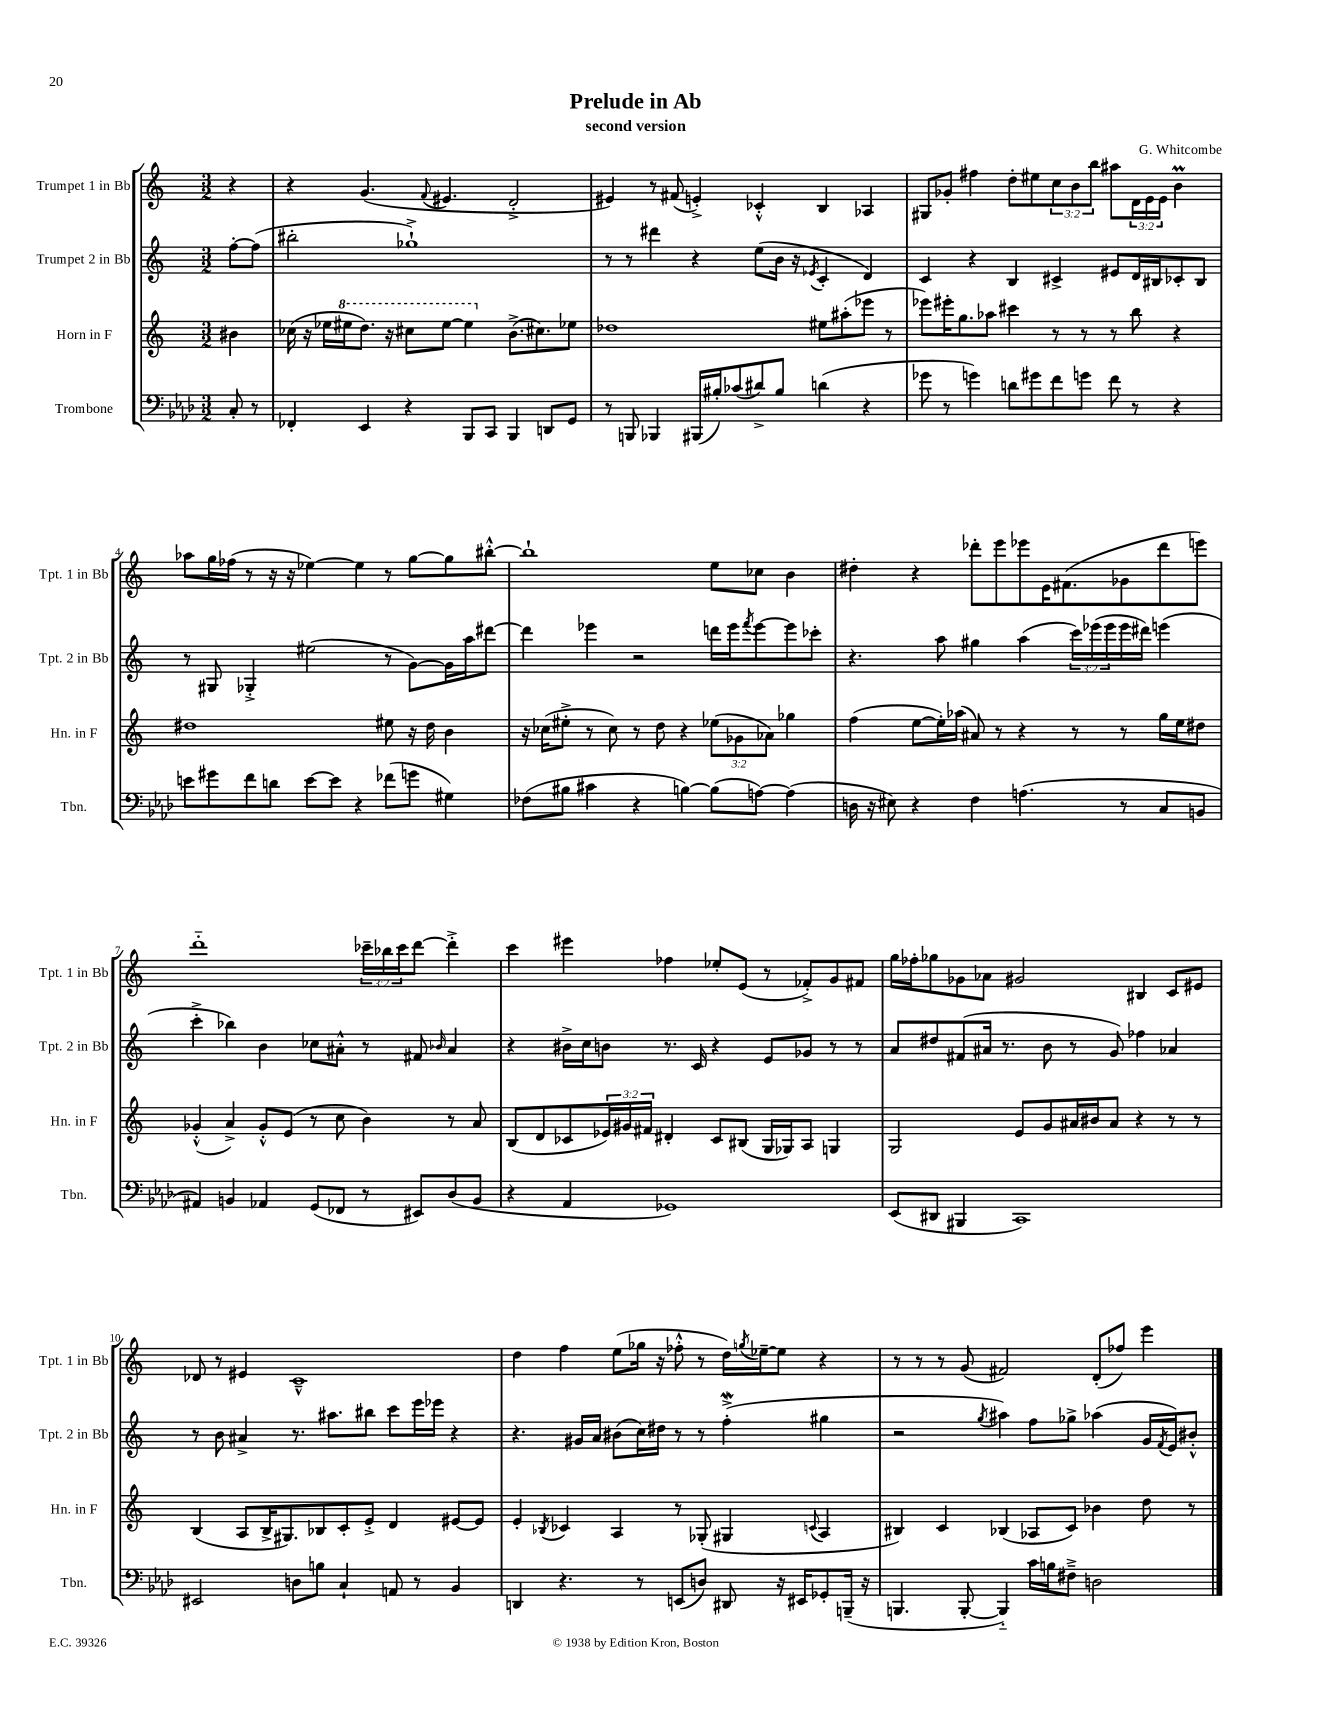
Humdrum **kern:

**kern	**kern	**kern	**kern
*staff4	*staff3	*staff2	*staff1
*clefF4	*clefG2	*clefG2	*clefG2
*k[b-e-a-d-]	*k[]	*k[]	*k[]
*M3/2	*M3/2	*M3/2	*M3/2
8C'	4b#	[8ff'	4r
8r	.	(8ff]	.
=	=	=	=
4FF-'	(16cc-	2bb#'	4r
.	16r	.	.
.	16ee-	.	.
.	16eee#	.	.
4EE-	8.ddd)	.	(4.g
.	16r	.	.
4r	8ccc#	1gg-`^)	.
.	.	.	8qqf
.	[8eee#	.	4.e#
8BBB-	4eee#]	.	.
8CC	.	.	.
4BBB-	(8.b^	.	2d'^
.	8.cc#)	.	.
8DD	.	.	.
8GG	8ee-	.	.
=	=	=	=
8r	1dd-	8r	4e#)
8BBB	.	8r	.
4BBB-	.	4ddd#	8r
.	.	.	(8f#
(16BBB#	.	4r	4e'^)
16B#')	.	.	.
(8c-	.	.	.
8d#^)	.	(8ee	4c-'^^
8B#	.	16b	.
.	.	16r	.
.	.	8qe-	.
(4d	8ee#	4c'	4B
.	(8aa#'	.	.
4r	8eee-	4d)	4A-
.	8r	.	.
=	=	=	=
8g-	8eee-)	4c	8G#
8r	16eee#'	.	8g-'
.	8.gg	.	.
4g)	.	4r	4ff#
.	8aa-	.	.
8d	4ccc#	4B	8dd'
8g#	.	.	8ee#
8f	8r	4c#^	12cc
.	.	.	12b
8g	8r	.	.
.	.	.	12bb
8f	8r	8e#	8aa#
8r	8bb	16d	24d
.	.	.	24e
.	.	16B#	.
.	.	.	24e
4r	4r	8c-'	4b
.	.	8B#	.
=	=	=	=
8e	1dd#	8r	8aa-
8g#	.	8G#	16gg
.	.	.	(16ff-
8f	.	4G-'^	8r
8d	.	.	16r
.	.	.	16r
[8e	.	(2ee#	[4ee-)
8e]	.	.	.
4r	.	.	4ee-]
(8f-	8ee#	8r	8r
8g	16r	[8g)	[8gg
.	16dd#	.	.
4G#)	4b	16g]	8gg]
.	.	16aa	.
.	.	[8ddd#	[8bb#'^^
=	=	=	=
(8F-	16r	4ddd#]	1bb#`]
.	(16cc-	.	.
8B#	8ee#'^	.	.
4c#	8r	4eee-	.
.	8cc-)	.	.
4r	8r	2r	.
.	8dd	.	.
[4B)	4r	.	.
(8B]	(12ee-	16ddd	8ee
.	.	16eee-	.
.	12g-	.	.
.	.	8qfff	.
[8A)	.	[8eee-	8cc-
.	12a-)	.	.
(4A]	4gg-	8eee-]	4b
.	.	8ccc-'	.
=	=	=	=
16D	(4ff	4.r	4dd#'
16r	.	.	.
8E#)	.	.	.
4r	[8ee	.	4r
.	16ee'])	8aa	.
.	(16aa-	.	.
4F	8a#)	4gg#	8ddd-'
.	8r	.	8eee
(4.A	4r	(4aa	8eee-
.	.	.	16e
.	.	.	(8.f#
.	8r	24ccc)	.
.	.	(24eee-	.
.	.	24eee-	.
8r	8r	16eee-	8g-
.	.	16ddd#)	.
8C	16gg	(4eee	8ddd-
.	16ee	.	.
8BB	8dd#	.	8eee)
=	=	=	=
4AA#)	(4g-'^^	4ccc'^	1ddd'~
4BB	4a^)	4bb-)	.
4AA-	8g-'^^	4b	.
.	(8e	.	.
(8GG	8r	8cc-	.
8FF-	8cc	8a#'^^	.
8r	4b)	8r	24ccc-~
.	.	.	24bb-
.	.	.	24ccc-
8EE#)	.	8f#	[8ddd
.	.	16qqb-	.
(8D-	8r	4a#	4ddd'^]
8BB	8a	.	.
=	=	=	=
4r	(8B	4r	4ccc
.	8d	.	.
4AA-	8c-	16b#^	4eee#
.	.	16cc	.
.	24e-)	8b	.
.	24g#	.	.
.	24f#	.	.
1GG-)	4d#'	8.r	4ff-
.	.	16c	.
.	8c-	4r	8ee-'
.	(8B#	.	(8e
.	16G	8e	8r
.	16G-)	.	.
.	8A	8g-	8f-'^)
.	4G	8r	8g
.	.	8r	8f#
=	=	=	=
(8EE-	2G	8a	16gg
.	.	.	16ff-'
8DD#	.	8dd#	8gg-
4BBB#	.	(8f#	8g-
.	.	16a#	8a-
.	.	8.r	.
1CC)	8e	.	2g#
.	8g	8b	.
.	16a#	8r	.
.	16b#	.	.
.	8a#	8g)	.
.	4r	4ff-	4B#
.	8r	4a-	8c
.	8r	.	8e#
=	=	=	=
2EE#	(4B	8r	8d-
.	.	8b	8r
.	8A	4a#^	4e#
.	16B^	.	.
.	8.G#)	.	.
8D	.	8.r	1c~^^
8B	8B-	.	.
.	.	8.aa#	.
4C`	8c'	.	.
.	8e'^	8bb#	.
8AA	4d	8ccc	.
8r	.	16eee	.
.	.	16eee-	.
4BB-	[8e#	4r	.
.	8e#]	.	.
=	=	=	=
4DD	4e'	4.r	4dd
.	8qB-	.	.
4.r	4c-	.	4ff
.	.	16g#	.
.	.	16a	.
.	4A	(8b#	(8ee
8r	.	16cc)	16gg-
.	.	16dd#	16r
(8EE	8r	8r	8ff-'^^
8D)	(8G-'	8r	8r
8DD#	4G#	(4ff'^	16dd)
.	.	.	8qgg
.	.	.	[16ee-~
16r	.	.	8ee-]
16EE#	.	.	.
.	8qqc	.	.
8GG-'	4A	4gg#	4r
(16BBB~	.	.	.
16r	.	.	.
=	=	=	=
4.BBB	4B#)	2r	8r
.	.	.	8r
.	4c	.	8r
[8BBB'	.	.	(8g
.	.	8qgg	.
4BBB'~])	(4B-	4aa#)	2f#)
16c	8A-	8ff	.
16B	.	.	.
8F#~^	8c)	8gg-^	.
2D	4b-	(4aa-	(8d'
.	.	.	8ff-)
.	8dd	16g	4eee
.	.	8qf	.
.	.	16e)	.
.	8r	8b#'^^	.
==	==	==	==
*-	*-	*-	*-
